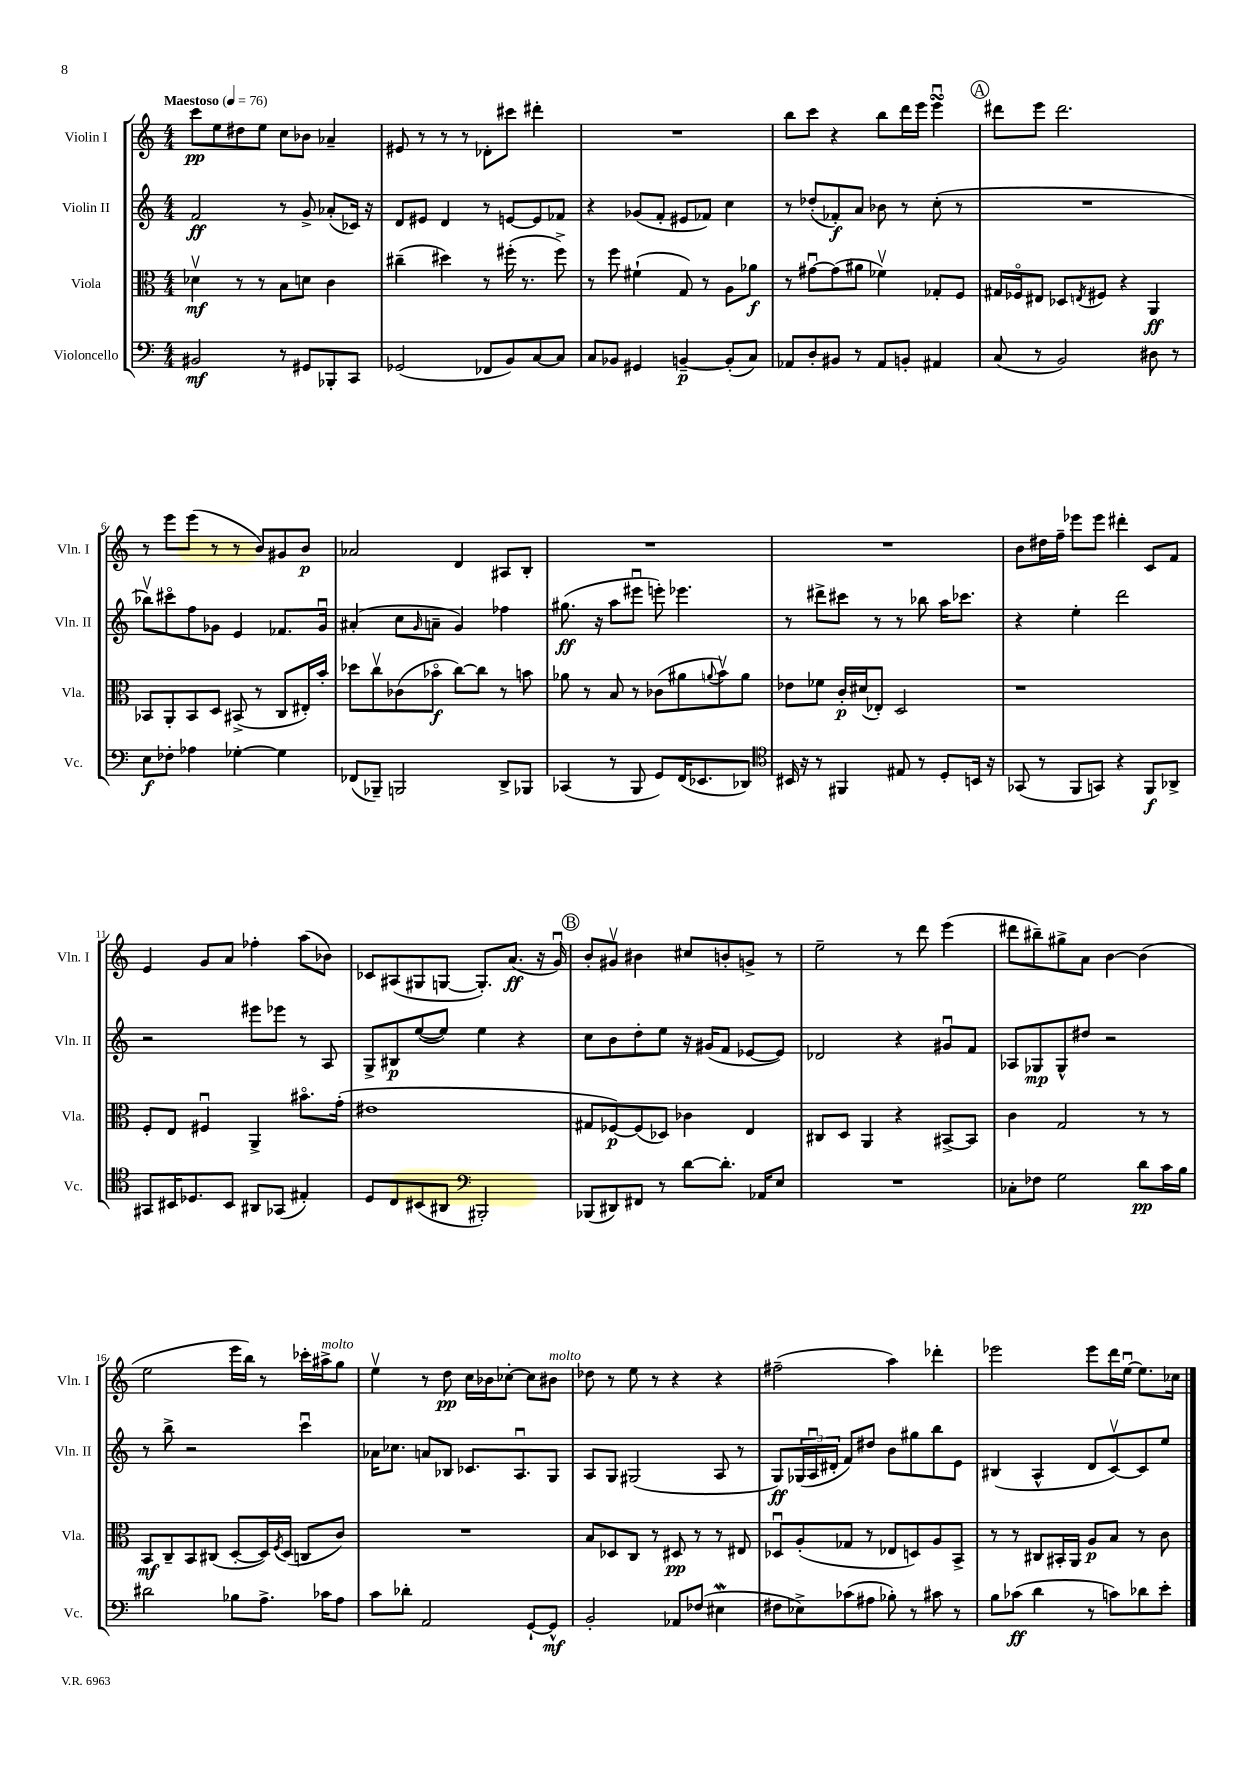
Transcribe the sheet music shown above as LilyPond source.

<<
\new StaffGroup <<
\new Staff = "s0" \with { instrumentName = "Violin I" shortInstrumentName = "Vln. I" } {
    \clef treble \key c \major \numericTimeSignature \time 4/4 \tempo "Maestoso" 4 = 76
    c'''8\pp e''8 dis''8 e''8 c''8 bes'8 aes'4-- |
    eis'8 r8 r8 r8 des'8-. cis'''8 dis'''4-. |
    R1 |
    b''8 c'''8 r4 b''8 d'''16 e'''16 e'''4\downbow\turn |
    \mark \markup { \circle "A" } dis'''8 e'''8 dis'''2. |
    r8 e'''8 e'''8( r8 r8 b'8) gis'8 b'8\p |
    aes'2 d'4 ais8 b8-. |
    R1 |
    R1 |
    b'8 dis''16 f''16-- ees'''8 ees'''8 dis'''4-. c'8 f'8 |
    e'4 g'8 a'8 fes''4-. a''8( bes'8) |
    ces'8 ais8( gis8 g8~ g8.-.) a'8.\ff( r16 g'16\downbow) |
    \mark \markup { \circle "B" } b'8-. gis'8\upbow bis'4 cis''8 b'8-. g'8-> r8 |
    e''2-- r8 d'''8 e'''4( |
    dis'''8 bis''8--) gis''8-> a'8 b'4~ b'4( |
    e''2 e'''16 b''16) r8 ces'''16-. ais''16->^\markup { \italic "molto" } g''8 |
    e''4\upbow r8 d''8\pp c''16 bes'16 ces''8~-. ces''8 bis'8^\markup { \italic "molto" } |
    des''8 r8 e''8 r8 r4 r4 |
    fis''2--( a''4) des'''4-. |
    ees'''2 ees'''8 d'''16 e''16~\downbow e''8. ces''16 \bar "|." |
}
\new Staff = "s1" \with { instrumentName = "Violin II" shortInstrumentName = "Vln. II" } {
    \clef treble \key c \major \numericTimeSignature \time 4/4
    f'2\ff r8 g'8-> aes'8-.( ces'16) r16 |
    d'8 eis'8 d'4 r8 e'8~ e'8 fes'8 |
    r4 ges'8( f'8-. eis'8 fes'8) c''4 |
    r8 des''8-.( fes'8-.\f) a'8 bes'8 r8 c''8-.( r8 |
    \mark \markup { \circle "A" } R1 |
    bes''8\upbow) cis'''8\flageolet f''8 ges'8 e'4 fes'8. ges'16\downbow |
    ais'4-.( c''8 \grace { g'16 } a'8-- g'4) fes''4 |
    gis''8.\ff( r16 a''8 eis'''8\downbow e'''8-.) ees'''4. |
    r8 dis'''8-> cis'''8 r8 r8 bes''8 a''16 ces'''8. |
    r4 e''4-. d'''2 |
    r2 eis'''8 ees'''8 r8 a8 |
    g8-> bis8\p e''8~( e''8) e''4 r4 |
    \mark \markup { \circle "B" } c''8 b'8 d''8-. e''8 r16 gis'16( f'8 ees'8~ ees'8) |
    des'2 r4 gis'8\downbow f'8 |
    aes8 ges8\mp ges8-^ dis''8 r2 |
    r8 b''8-> r2 c'''4\downbow |
    aes'16 ces''8. a'8 bes8 ces'8. a8.\downbow g8 |
    a8 g8 gis2( a8 r8 |
    g8\ff) \tuplet 3/2 { ges16( a16\downbow dis'16-. } f'8) dis''8 b'8 gis''8 b''8 e'8 |
    bis4( a4-^ d'8 c'8~\upbow) c'8 e''8 \bar "|." |
}
\new Staff = "s2" \with { instrumentName = "Viola" shortInstrumentName = "Vla." } {
    \clef alto \key c \major \numericTimeSignature \time 4/4
    des'4\upbow\mf r8 r8 b8 d'8 c'4 |
    cis''4--( dis''4) r8 fis''16-.( r8. fis''8->) |
    r8 f''8 fis'4-!( g8) r8 a8 aes'8\f |
    r8 gis'8~\downbow gis'8( ais'8 fes'4\upbow) ges8-. f8 |
    \mark \markup { \circle "A" } gis16 fes16\flageolet eis8 des8 \acciaccatura { e8 } fis8 r4 a,4\ff |
    bes,8 a,8-. bes,8 d8 bis,8->( r8 c8 eis16-.) b'16-. |
    des''8 c''8\upbow ces'8( bes'8\flageolet\f c''8~) c''8 r8 b'8 |
    aes'8 r8 b8 r8 ces'8( ais'8 \appoggiatura { a'8 } b'8\upbow) a'8 |
    ees'8 fes'8 c'16-.\p dis'16( ees8-.) d2 |
    r1 |
    f8-. e8 fis4\downbow a,4-> bis'8.\flageolet g'16-.( |
    eis'1 |
    \mark \markup { \circle "B" } gis8 fes8~\p) fes8( des8) ces'4 e4 |
    cis8 d8 a,4 r4 bis,8~-> bis,8 |
    c'4 g2 r8 r8 |
    b,8\mf c8-- b,8 cis8( d8~-. d16) \acciaccatura { f8 } d16( c8 c'8) |
    R1 |
    b8 des8 c8 r8 dis8\pp r8 r8 eis8 |
    des8\downbow a8-.( ges8 r8 ees8 d8) a8 b,8-> |
    r8 r8 cis8 bis,16-. a,16 a8\p b8 r8 c'8 \bar "|." |
}
\new Staff = "s3" \with { instrumentName = "Violoncello" shortInstrumentName = "Vc." } {
    \clef bass \key c \major \numericTimeSignature \time 4/4
    bis,2\mf r8 gis,8 bes,,8-. c,8 |
    ges,2( fes,8 b,8) c8~ c8 |
    c8 bes,8 gis,4 b,4~--\p b,8-.( c8) |
    aes,8 d8-. bis,8 r8 aes,8 b,8-. ais,4 |
    \mark \markup { \circle "A" } c8( r8 b,2) dis8 r8 |
    e8\f fes8-. aes4 ges4~-. ges4 |
    fes,8( bes,,8--) b,,2 d,8-> bes,,8 |
    ces,4( r8 b,,8 g,8) f,16( ees,8. des,8) |
    \clef tenor bis,16 r16 r8 fis,4 eis8 r8 d8-. b,16 r16 |
    ges,8( r8 f,8 g,8) r4 f,8\f aes,8-> |
    gis,8 bis,16 des8. bis,8 ais,8 ges,8( eis4-.) |
    d8 c8 bis,8( ais,8 \clef bass bis,,2-.) |
    \mark \markup { \circle "B" } bes,,8( dis,8) fis,8 r8 d'8~ d'8.-. aes,16 e8 |
    R1 |
    ces8-. fes8 g2 d'8\pp c'16 b16 |
    dis'2 bes8 a8.-> ces'16 a8 |
    c'8 des'8-. a,2 g,8~-! g,8-^\mf |
    b,2-. aes,8 fes8( eis4\mordent |
    fis8 ees8->) ces'8( ais8 bes8-.) r8 cis'8 r8 |
    b8 ces'8\ff( d'4 r8 c'8) des'8 e'8-. \bar "|." |
}
>>
>>
